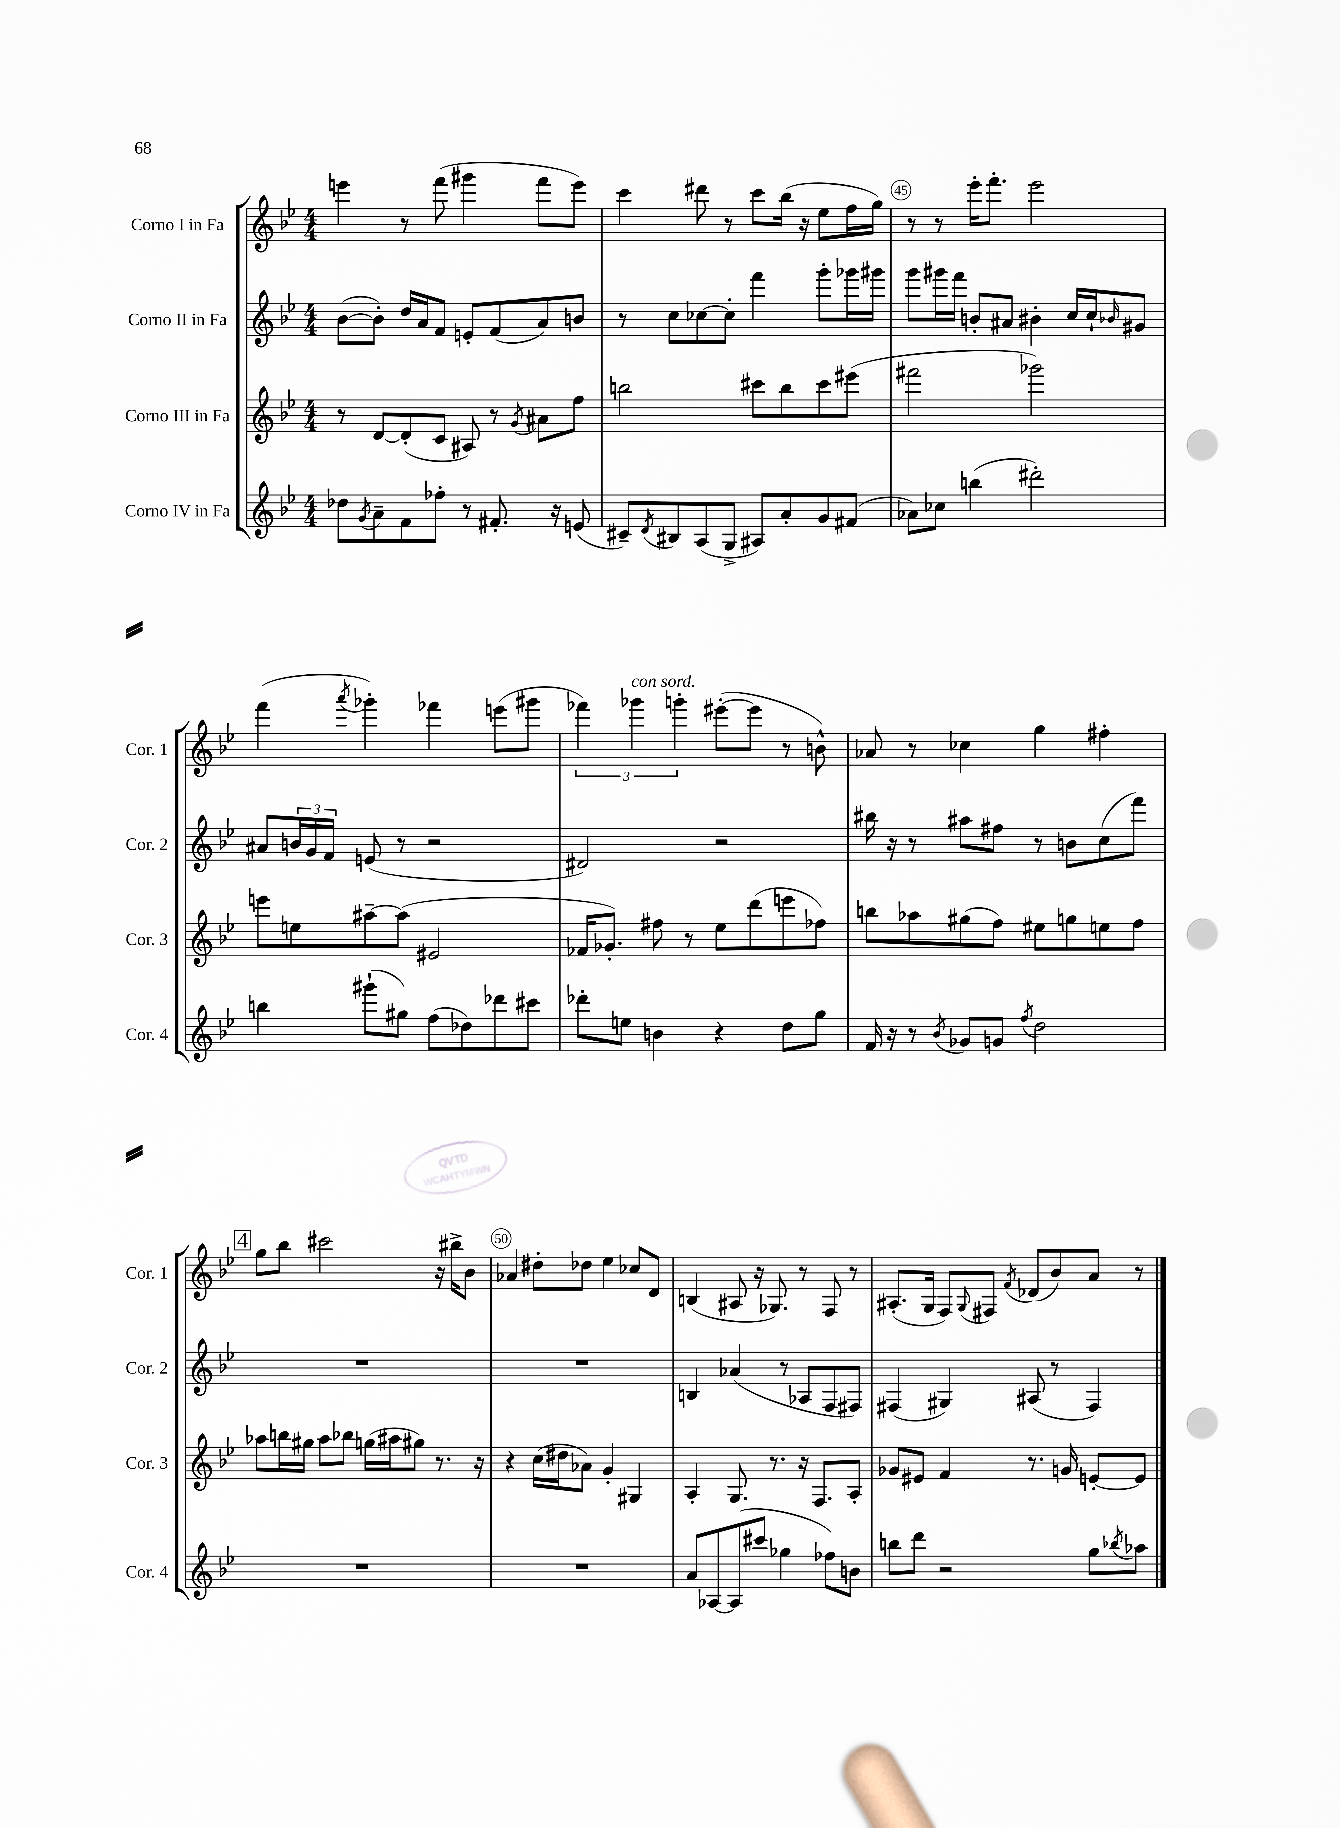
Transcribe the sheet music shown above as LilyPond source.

<<
\new StaffGroup <<
\new Staff = "s0" \with { instrumentName = "Corno I in Fa" shortInstrumentName = "Cor. 1" } {
    \clef treble \key bes \major \numericTimeSignature \time 4/4
    e'''4 r8 f'''8( gis'''4 f'''8 e'''8) |
    c'''4 dis'''8 r8 c'''8 bes''16( r16 ees''8 f''16 g''16) |
    r8 r8 ees'''16-. f'''8.-. ees'''2 |
    f'''4( \acciaccatura { a'''8 } ges'''4-.) fes'''4 e'''8( gis'''8 |
    \tuplet 3/2 { fes'''4) ges'''4^\markup { \italic "con sord." } g'''4-. } eis'''8~-.( eis'''8 r8 b'8-^) |
    aes'8 r8 ces''4 g''4 fis''4-. |
    \mark \markup { \box "4" } g''8 bes''8 cis'''2 r16 bis''16-> bes'8 |
    aes'4 dis''8-. des''8 ees''4 ces''8 d'8 |
    b4( ais8 r16 ges8.) r8 f8 r8 |
    ais8.-.( g16 f8) \appoggiatura { g8 } fis8 \acciaccatura { f'8 } des'8( bes'8) a'8 r8 \bar "|." |
}
\new Staff = "s1" \with { instrumentName = "Corno II in Fa" shortInstrumentName = "Cor. 2" } {
    \clef treble \key bes \major \numericTimeSignature \time 4/4
    bes'8~( bes'8-.) d''16 a'16 f'8 e'8-. f'8( a'8) b'8 |
    r8 c''8 ces''8~ ces''8-. f'''4 g'''8-. ges'''16 gis'''16 |
    g'''8 gis'''16 f'''16 b'8-. ais'8 bis'4-. c''16 c''16-! \grace { bes'16 } gis'8 |
    ais'8 \tuplet 3/2 { b'16 g'16 f'16 } e'8( r8 r2 |
    dis'2) r2 |
    bis''16 r16 r8 ais''8 fis''8 r8 b'8 c''8( f'''8) |
    \mark \markup { \box "4" } R1 |
    R1 |
    b4 aes'4( r8 aes8 f8 fis8) |
    fis4( gis4) ais8( r8 fis4) \bar "|." |
}
\new Staff = "s2" \with { instrumentName = "Corno III in Fa" shortInstrumentName = "Cor. 3" } {
    \clef treble \key bes \major \numericTimeSignature \time 4/4
    r8 d'8~ d'8-.( c'8 ais8) r8 \acciaccatura { g'8 } ais'8 f''8 |
    b''2 cis'''8 b''8 cis'''8 eis'''8( |
    fis'''2 ges'''2) |
    e'''8 e''8 ais''8~-- ais''8( eis'2 |
    fes'16 ges'8.-.) fis''8 r8 ees''8 d'''8( e'''8 fes''8) |
    b''8 aes''8 gis''8( f''8) eis''8 g''8 e''8 f''8 |
    \mark \markup { \box "4" } aes''8 b''16 gis''16 aes''8 bes''8 g''16( ais''16 gis''8) r8. r16 |
    r4 c''16( dis''16 aes'8) g'4-. gis4 |
    a4-. g8. r8. r16 f8. a8-. |
    ges'8 eis'8 f'4 r8. g'16 e'8~-. e'8 \bar "|." |
}
\new Staff = "s3" \with { instrumentName = "Corno IV in Fa" shortInstrumentName = "Cor. 4" } {
    \clef treble \key bes \major \numericTimeSignature \time 4/4
    des''8 \acciaccatura { g'8 } a'8-- f'8 fes''8-. r8 fis'8.-. r16 e'8( |
    cis'8--) \acciaccatura { d'8 } bis8 a8( g8-> ais8) a'8-. g'8 fis'8( |
    aes'8) ces''8 b''4( dis'''2-.) |
    b''4 gis'''8-!( gis''8) f''8( des''8) des'''8 cis'''8 |
    des'''8-. e''8 b'4 r4 d''8 g''8 |
    f'16 r16 r8 \acciaccatura { bes'8 } ges'8 g'8 \acciaccatura { f''8 } d''2 |
    \mark \markup { \box "4" } R1 |
    R1 |
    a'8 aes8~ aes8( cis'''8 ges''4 fes''8) b'8 |
    b''8 d'''8 r2 g''8 \acciaccatura { bes''8 } aes''8 \bar "|." |
}
>>
>>
\layout { \context { \Score currentBarNumber = #43 \override BarNumber.break-visibility = ##(#f #t #t) barNumberVisibility = #(every-nth-bar-number-visible 5) \override BarNumber.stencil = #(make-stencil-circler 0.1 0.3 ly:text-interface::print) } }
